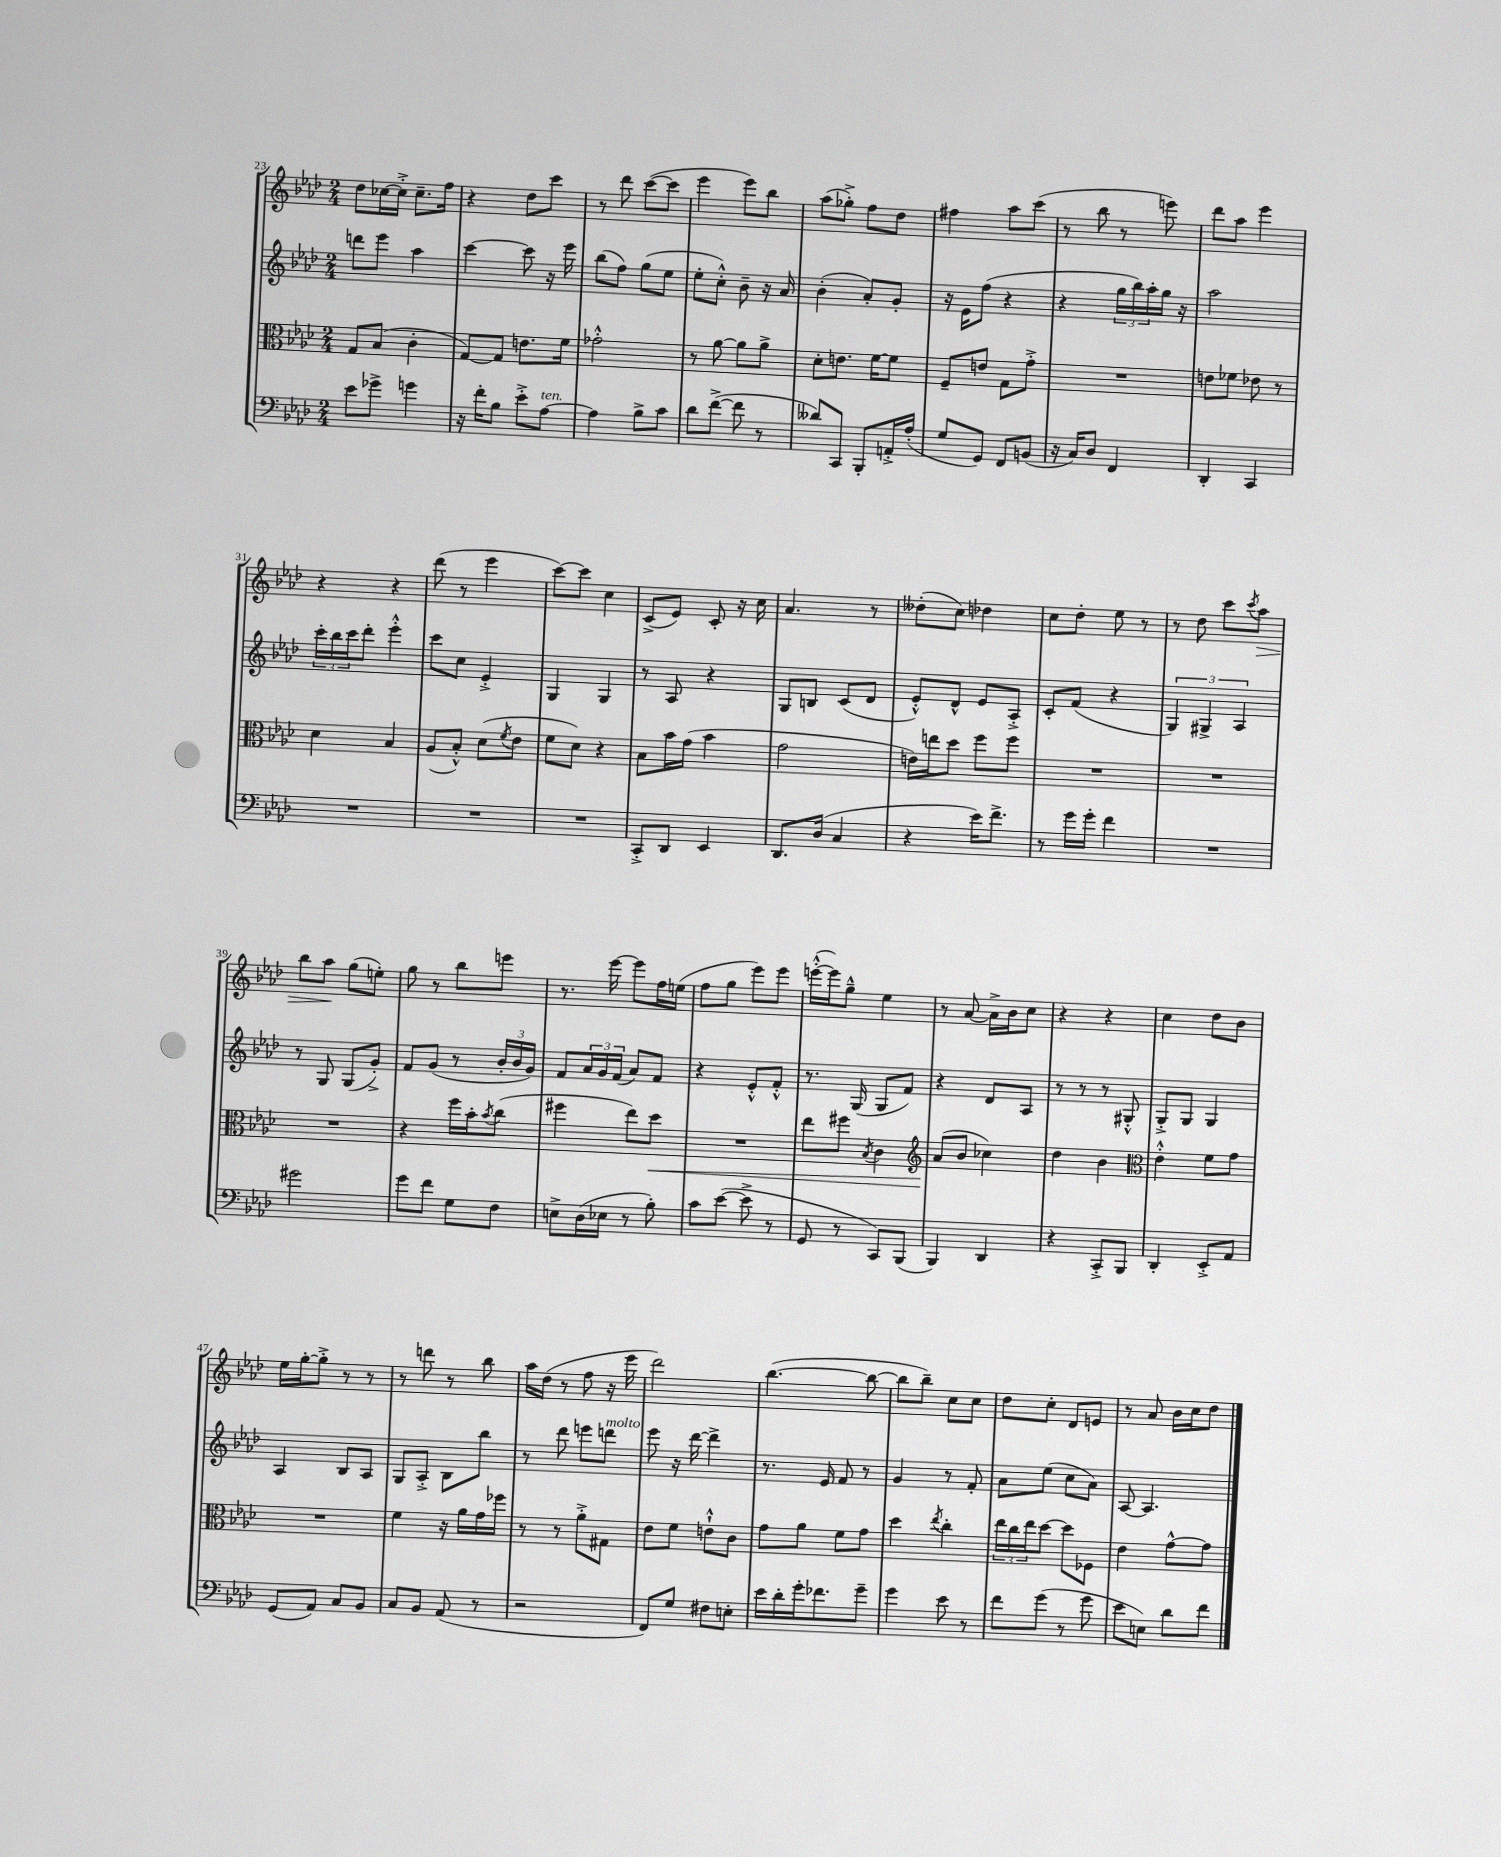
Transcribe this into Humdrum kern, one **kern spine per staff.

**kern	**kern	**kern	**kern
*staff4	*staff3	*staff2	*staff1
*clefF4	*clefC3	*clefG2	*clefG2
*k[b-e-a-d-]	*k[b-e-a-d-]	*k[b-e-a-d-]	*k[b-e-a-d-]
*M2/4	*M2/4	*M2/4	*M2/4
8e-\L	8G/L	8ddd\L	8dd-\L
8g-^\J	(8B-/J	8eee-\J	[16cc-\L
.	.	.	16cc-'^\]JJ
4g\	4c'\	4aa-\	8.cc-~\L
.	.	.	16ff\Jk
=	=	=	=
16r	[8G/L)	[4ccc\	4r
16f'\LK	.	.	.
8B-\J	8G/]J	.	.
8e-'^\L	8.e\L	8ccc\]	8dd-\L
[8A-\J	.	16r	8ccc\J
.	16f\Jk	16eee-\	.
=	=	=	=
4A-\]	2g-'^^\	(8bb-\L	8r
.	.	8ff\J)	8ddd-\
8B-^\L	.	(8gg\L	([8ccc\L
8c\J	.	8ee-\J	8ccc\]J
=	=	=	=
8d-\L	8r	8ee-'\L	4eee-\
([8f^\J	[8a-\	8cc'^^\J)	.
8f\]	8a-\]L	8b-~\	8eee-\L)
8r	8a-^\J	16r	8bb-\J
.	.	16a-/	.
=	=	=	=
8d--/L)	8d-'\L	(4b-'\	(8aa-\L
8CC/J	8.e\J	.	8gg-'^\J)
8BBB-'/L	.	8a-'/L)	8ff\L
.	[16f\LK	.	.
16AA'^/L	8f\]J	8g'/J	8dd-\J
(16A-'/JJ	.	.	.
=	=	=	=
8G/L	8F~/L	16r	4ff#\
.	.	16e-\LK	.
8GG/J)	8e/J	(8ff\J	.
8FF/L	8G\L	4r	8aa-\L
(8BB/J	8g'^\J	.	(8ccc\J
=	=	=	=
16r	2r	4r	8r
16C/LK)	.	.	.
8D-/J	.	.	8bb-\
4FF/	.	24gg\LL	8r
.	.	24bb-\)	.
.	.	24aa-'\	.
.	.	16gg\JJ	8eee\)
.	.	16r	.
=	=	=	=
4DD-'/	8e\L	2aa-\	8ddd-\L
.	8f-\J	.	8aa-\J
4CC/	8e-\	.	4eee-\
.	8r	.	.
=	=	=	=
2r	4d-\	24ccc'\LL	4r
.	.	24bb-\	.
.	.	24ccc\J	.
.	.	8ddd-'\J	.
.	4B-/	4eee-'^^\	4r
=	=	=	=
2r	(8A-/L	8ccc\L	(8ddd-\
.	8B-'^^/J)	8cc\J	8r
.	(8d-\L	4e-'^/	4eee-\
.	8qf/	.	.
.	8e-\J	.	.
=	=	=	=
2r	8f\L	4G/	[8ccc\L)
.	8d-\J)	.	8ccc\]J
.	4r	4G/	4cc\
=	=	=	=
8CC'^/L	8B-\L	8r	(8c^/L
8DD-/J	16b-\L	8A-/	8e-/J)
.	(16g\JJ	.	.
4EE-/	4b-\	4r	8c'/
.	.	.	16r
.	.	.	16cc\
=	=	=	=
8.DD-/L	2g\	8G/L	4.a-/
.	.	8B/J	.
(16D-/Jk	.	.	.
4C/	.	(8c/L	.
.	.	8d-/J	8r
=	=	=	=
4r	16e\LL)	8e-'^^/L)	(8dd--'\L
.	16ee\J	.	.
.	8dd-\J	8d-^^/J	8cc\J)
16e-\LK)	8ff\L	8e-/L	4dd-\
8.f^\J	.	.	.
.	8ff\J	8A-'^/J	.
=	=	=	=
8r	2r	8c'/L	8cc\L
16g\LL	.	(8f/J	8dd-'\J
16g'\JJ	.	.	.
4f\	.	4r	8ee-\
.	.	.	8r
=	=	=	=
2r	2r	6G/)	8r
.	.	.	8dd-\
.	.	6G#^/	.
.	.	.	8ccc\L
.	.	6A-/	.
.	.	.	8qccc/
.	.	.	8aa-\J
=	=	=	=
2g#\	2r	8r	8bb-\L
.	.	8G/	8aa-\J
.	.	(8G/L	(8gg\L
.	.	8g'^/J)	8ee'\J)
=	=	=	=
8g\L	4r	8f/L	8gg\
8f\J	.	(8g/J	8r
8G\L	16ff\LL	8r	8bb-\L
.	16b-'\J	.	.
.	8qb-/	.	.
8F\J	(8cc\J	24b-'/LL	8eee\J
.	.	24b-/	.
.	.	24g/JJ)	.
=	=	=	=
8E^\L	4ff#\	8f/L	8.r
(16D-\L	.	24a-/L	.
.	.	24g/	.
16E-\JJ	.	.	[16eee-\
.	.	(24f/JJ	.
8r	8ee-\L)	8a-/L)	8eee-\]L
8B-'\)	8dd-\J	8f/J	16ff\L
.	.	.	(16ee\JJ
=	=	=	=
8c\L	2r	4r	8ff\L
([8e-\J	.	.	8gg\J
8e-^\]	.	8e-'^^/L	8eee-\L)
8r	.	8f'^^/J	8eee-\J
=	=	=	=
8GG/	8ee-\L	8.r	([16eee'^^\LL
.	.	.	16eee\]J)
8r	8ff#\J	.	8gg~^^\J
.	.	(16G/	.
.	8qB-/	.	.
8CC/L)	4c\	8G/L	4ee-\
(8BBB-/J	.	8f/J)	.
=	=	=	=
*	*clefG2	*	*
4BBB-/)	(8a-/L	4r	8r
.	8b-/J	.	[8a-/
4DD-/	4cc-\)	8d-/L	16a-^\]LL
.	.	.	16b-\J
.	.	8A-/J	8cc\J
=	=	=	=
4r	4dd-\	8r	4r
.	.	8r	.
8CC'^/L	4b-\	8r	4r
8BBB-/J	.	8G#'^^/	.
=	=	=	=
*	*clefC3	*	*
4DD-'/	4e-'^^\	8G'^/L	4cc\
.	.	8G/J	.
8EE-'^/L	8f\L	4G/	8dd-\L
8AA-/J	8g\J	.	8b-\J
=	=	=	=
(8GG/L	2r	4A-/	16ee-\LL
.	.	.	[16gg'\J
8AA-/J)	.	.	8gg'^\]J
8C/L	.	8B-/L	8r
8BB-/J	.	8A-/J	8r
=	=	=	=
8C/L	4f\	8G/L	8r
8BB-/J	.	8A-'^/J	8ddd\
(8AA-/	16r	8B-\L	8r
.	16a-\LL	.	.
8r	16g\	8bb-\J	8bb-\
.	16ff-\JJ	.	.
=	=	=	=
2r	8r	8r	16aa-\LL
.	.	.	(16dd-\JJ
.	8r	8ddd-\	8r
.	8a-'^\L	8eee\L	8ff\
.	8G#\J	8ddd\J	16r
.	.	.	16eee-\
=	=	=	=
8FF/L)	8e-\L	8eee-\	2ddd-\)
8G/J	8f\J	16r	.
.	.	[16ddd-\	.
8F#\L	8e`^^\L	4ddd-^\]	.
8E'\J	8c\J	.	.
=	=	=	=
16e-\LL	8g\L	8.r	([4.bb-\
16d-'\	.	.	.
16g'\J	8a-\J	.	.
8.f-\	.	16e-/	.
.	8f\L	8f/	.
8g~\J	8g\J	8r	8bb-\_
=	=	=	=
4g\	4dd-\	4g/	8bb-\]L
.	.	.	8bb-~\J)
.	8qee-/	.	.
8e-\	4cc'\	8r	8cc\L
8r	.	8f'/	8cc\J
=	=	=	=
8f\L	24ee-\LL	8a-\L	8dd-\L
.	24cc\	.	.
.	24ee-\J	.	.
(8g\J	[8dd-\J	(8ee-\J	8cc'\J
8r	8dd-\]L	8cc\L	8d-/L
8g\	8F-\J	8a-\J)	8e/J
=	=	=	=
8e-\L	4e-\	[8A-/	8r
8E\J)	.	4.A-/]	8a-/
8d-\L	[8g^^\L	.	16b-\LL
.	.	.	16cc\J
8f\J	8g\]J	.	8dd-\J
==	==	==	==
*-	*-	*-	*-
